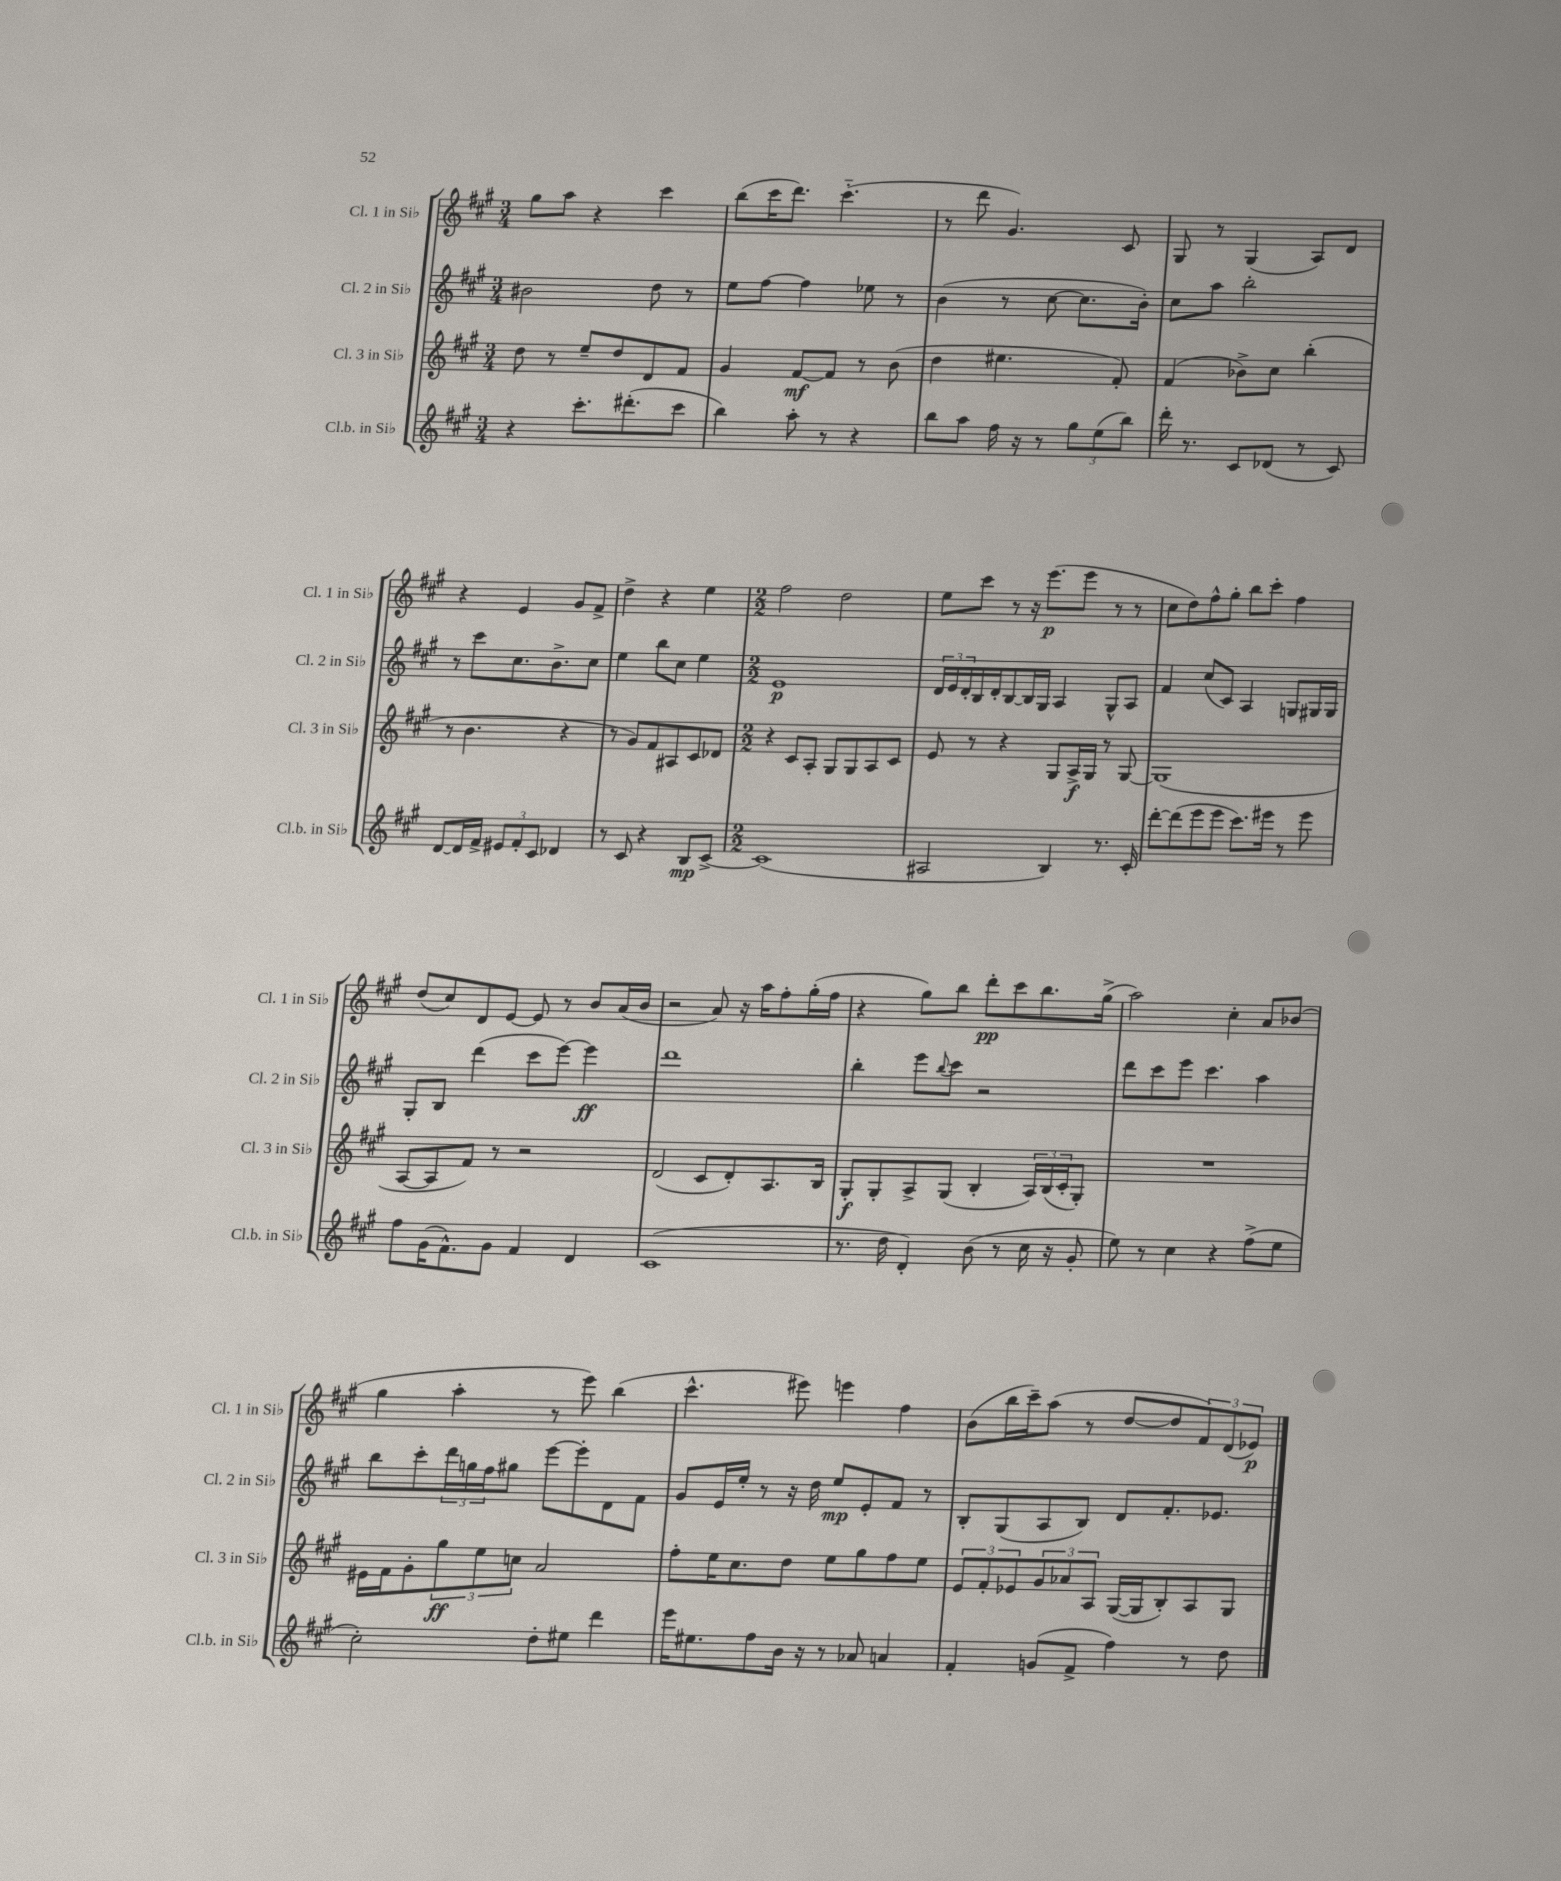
<<
\new StaffGroup <<
\new Staff = "s0" \with { instrumentName = "Cl. 1 in Sib" shortInstrumentName = "Cl. 1 in Sib" } {
    \clef treble \key a \major \numericTimeSignature \time 3/4
    gis''8 a''8 r4 cis'''4 |
    b''8( cis'''16 d'''8.) cis'''4.-_( |
    r8 d'''8 gis'4.) cis'8 |
    gis8 r8 gis4( a8) d'8 |
    r4 e'4 gis'8 fis'8-> |
    d''4-> r4 e''4 |
    \numericTimeSignature \time 2/2 fis''2 d''2 |
    e''8 cis'''8 r8 r16 e'''8.\p( e'''8 r8 r8 |
    cis''8 d''8) fis''8-^ gis''8-. b''8 cis'''8-. fis''4 |
    d''8( cis''8) d'8 e'8~ e'8 r8 b'8 a'16( b'16 |
    r2 a'8) r16 a''16 fis''8-. gis''16-.( fis''16 |
    r4 gis''8) b''8 d'''8-.\pp cis'''8 b''8. gis''16->( |
    a''2) cis''4-. a'8 bes'8( |
    gis''4 a''4-. r8 e'''8) b''4( |
    cis'''4.-^ eis'''8) e'''4 fis''4 |
    b'8( b''16 cis'''16--) a''8( r8 d''8~ d''8 \tuplet 3/2 { fis'8) d'8( ees'8\p) } \bar "|." |
}
\new Staff = "s1" \with { instrumentName = "Cl. 2 in Sib" shortInstrumentName = "Cl. 2 in Sib" } {
    \clef treble \key a \major \numericTimeSignature \time 3/4
    bis'2 d''8 r8 |
    e''8 fis''8~ fis''4 ees''8 r8 |
    b'4( r8 cis''8~ cis''8. b'16-.) |
    cis''8 a''8 b''2-. |
    r8 cis'''8 cis''8. b'8.-> cis''8 |
    e''4 b''8 cis''8 e''4 |
    \numericTimeSignature \time 2/2 e'1\p |
    \tuplet 3/2 { d'16 e'16 d'16-. } b16 d'16-. b8~ b16 gis16 a4 gis8-^ a8 |
    fis'4 cis''8( cis'8) a4 g8 gis16 gis16 |
    gis8-. b8 d'''4( cis'''8 e'''8~) e'''4\ff |
    d'''1 |
    b''4-. e'''8 \appoggiatura { b''8 } cis'''8 r2 |
    d'''8 cis'''8 e'''8 cis'''4. a''4 |
    b''8 cis'''8-. \tuplet 3/2 { d'''16 g''16 fis''16 } gis''8 e'''8~ e'''8-. d'8 fis'8 |
    gis'8 e'16 e''16-. r8 r16 d''16 e''8\mp e'8-. fis'8 r8 |
    b8-. gis8( a8 b8) d'8 fis'8.-. ees'8. \bar "|." |
}
\new Staff = "s2" \with { instrumentName = "Cl. 3 in Sib" shortInstrumentName = "Cl. 3 in Sib" } {
    \clef treble \key a \major \numericTimeSignature \time 3/4
    d''8 r8 e''8-- d''8 d'8 fis'8 |
    gis'4 fis'8~\mf fis'8 r8 b'8( |
    d''4 eis''4. fis'8-.) |
    fis'4( bes'8->) cis''8 b''4-.( |
    r8 b'4. r4 |
    r8 gis'8) fis'8 ais8 cis'8 des'8 |
    \numericTimeSignature \time 2/2 r4 cis'8 a8-. gis8 gis8 a8 cis'8 |
    e'8 r8 r4 gis8 a16->\f gis16 r8 gis8~ |
    gis1( |
    a8~ a8 fis'8) r8 r2 |
    d'2( cis'8 d'8-.) a8. b16 |
    gis8-.\f gis8-. a8-> gis8( b4-. \tuplet 3/2 { a16) b16( cis'16-. } gis8-.) |
    R1 |
    eis'16 fis'16 gis'8-. \tuplet 3/2 { gis''8\ff e''8 c''8 } a'2 |
    fis''8-. e''16 cis''8. d''8 e''8 gis''8 fis''8 e''8 |
    \tuplet 3/2 { e'8 fis'8-. ees'8 } \tuplet 3/2 { gis'8 aes'8 a8 } gis16~( gis16 b8-.) a8 gis8 \bar "|." |
}
\new Staff = "s3" \with { instrumentName = "Cl.b. in Sib" shortInstrumentName = "Cl.b. in Sib" } {
    \clef treble \key a \major \numericTimeSignature \time 3/4
    r4 cis'''8.-. dis'''8.-.( cis'''8 |
    b''4) a''8-. r8 r4 |
    b''8 a''8 fis''16 r16 r8 \tuplet 3/2 { gis''8 e''8( b''8) } |
    d'''16-. r8. cis'8 des'8( r8 cis'8) |
    d'8~ d'16 fis'16-> \tuplet 3/2 { eis'8 fis'8-. cis'8 } des'4 |
    r8 cis'8 r4 b8\mp cis'8~-> |
    \numericTimeSignature \time 2/2 cis'1( |
    ais2 b4) r8. cis'16-. |
    d'''8~-. d'''8( e'''8 e'''8 cis'''8.) eis'''16 r8 eis'''8 |
    fis''8 gis'16( fis'8.-^) gis'8 fis'4 d'4 |
    cis'1( |
    r8. d''16 d'4-.) b'8( r8 cis''16 r16 gis'8-. |
    e''8) r8 cis''4 r4 fis''8->( e''8 |
    cis''2-.) d''8-. eis''8 d'''4 |
    e'''16 eis''8. fis''8 b'16 r16 r8 aes'8 a'4 |
    fis'4-. g'8( fis'8-> fis''4) r8 d''8 \bar "|." |
}
>>
>>
\layout { \context { \Score \remove "Bar_number_engraver" } }
